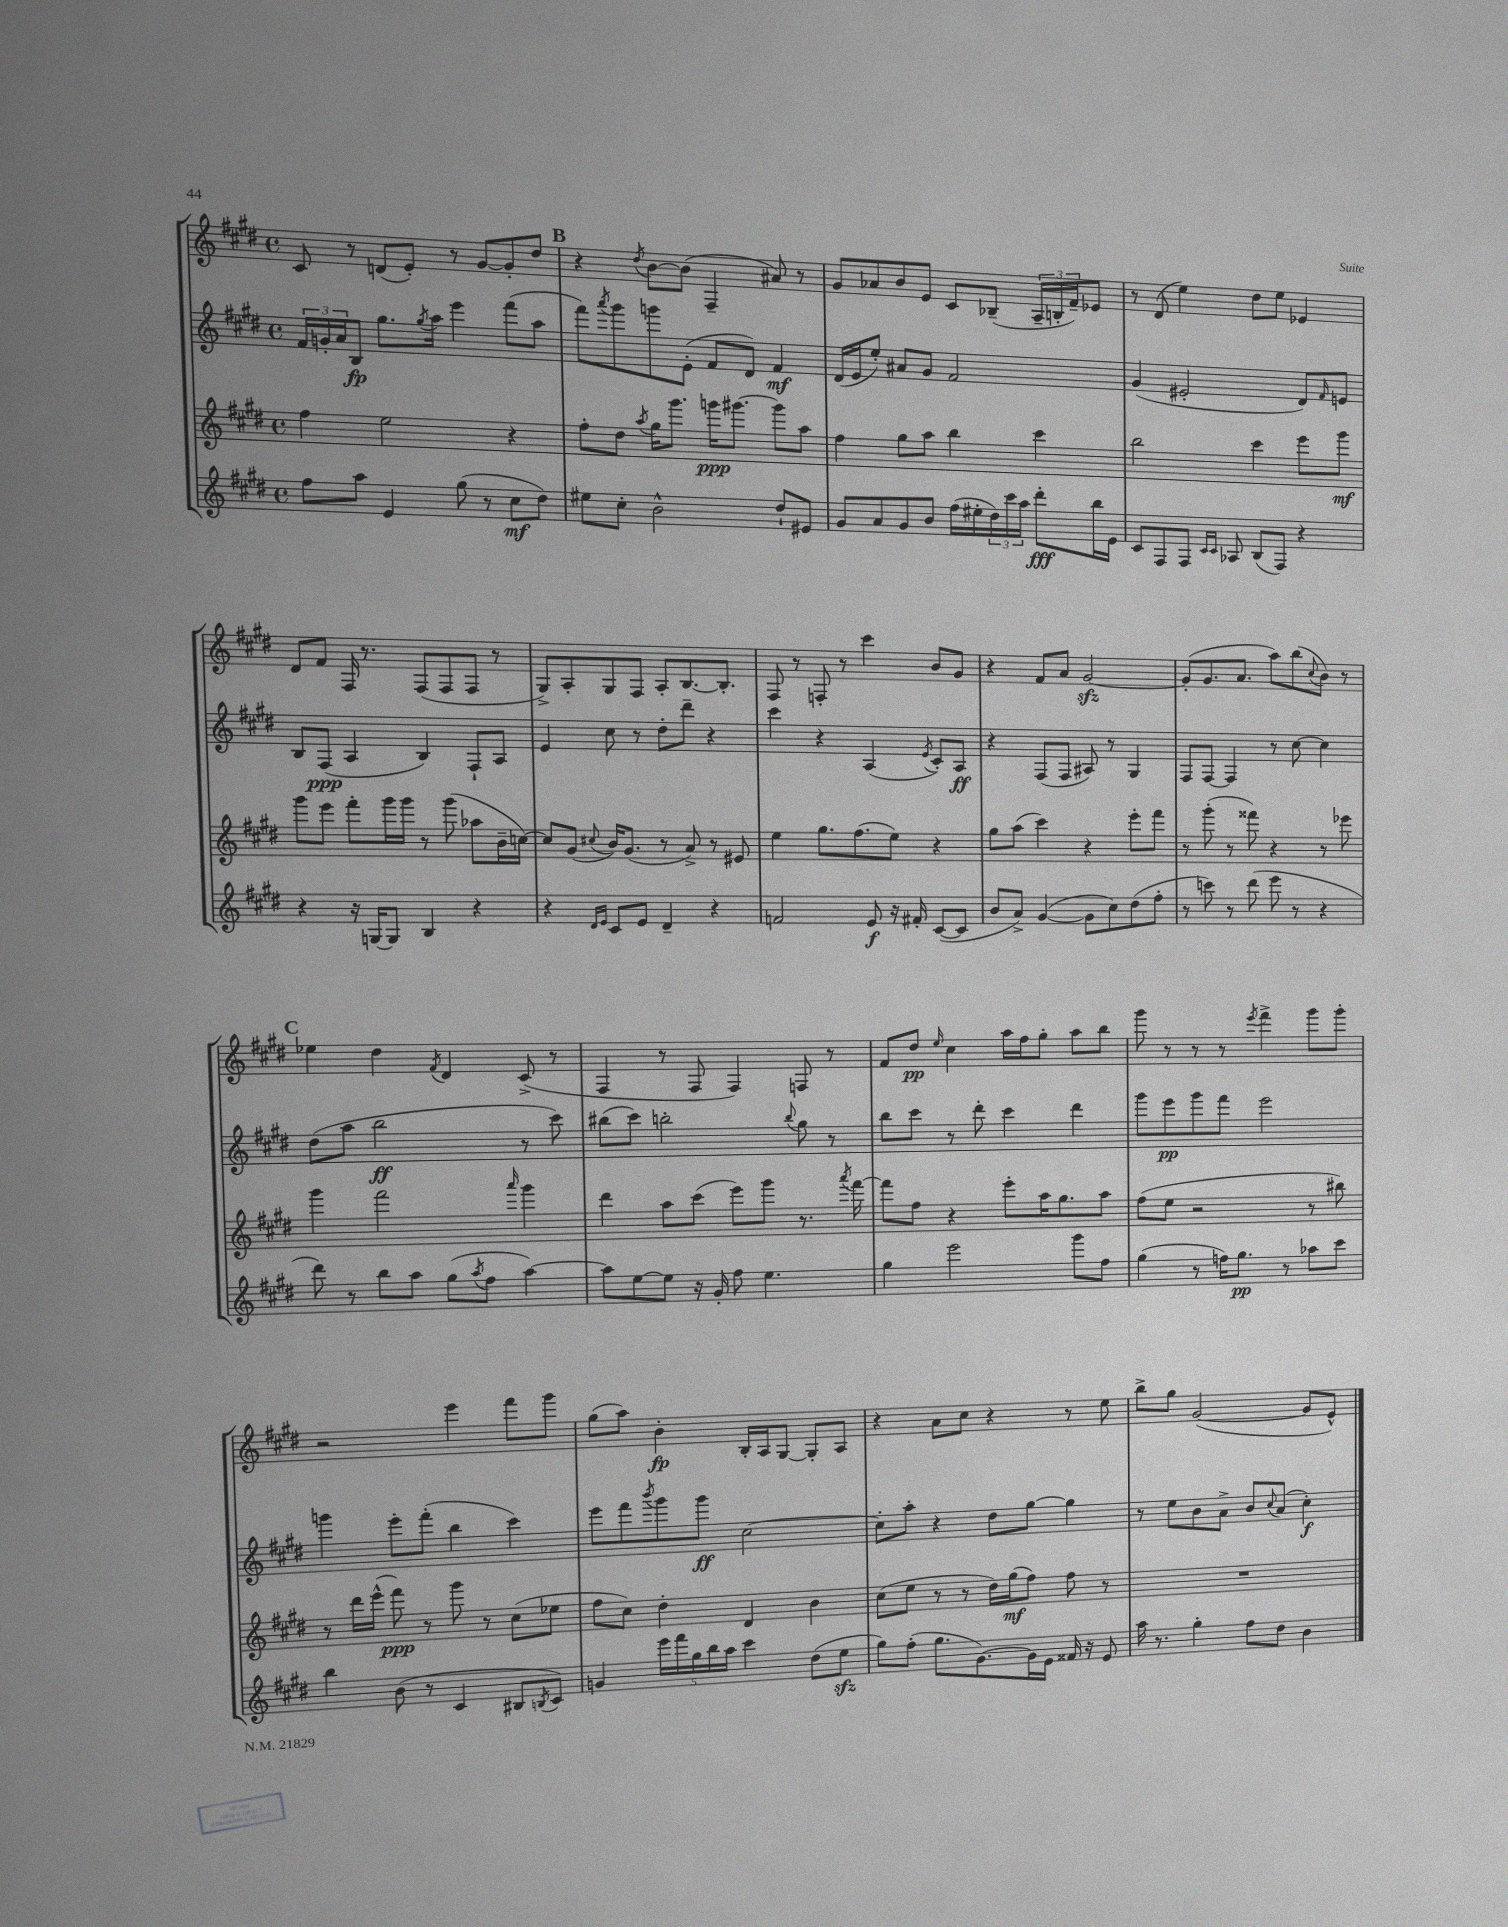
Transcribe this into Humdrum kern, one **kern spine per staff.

**kern	**kern	**kern	**kern
*staff4	*staff3	*staff2	*staff1
*clefG2	*clefG2	*clefG2	*clefG2
*k[f#c#g#d#]	*k[f#c#g#d#]	*k[f#c#g#d#]	*k[f#c#g#d#]
*M4/4	*M4/4	*M4/4	*M4/4
*met(c)	*met(c)	*met(c)	*met(c)
8ff#	4ff#	24f#	8c#
.	.	24g'	.
.	.	24a	.
8aa	.	8B	8r
4e	2ee	8.gg#	(8d
.	.	.	8e')
.	.	8qgg#	.
.	.	16aa	.
(8gg#	.	4eee	8r
8r	.	.	[8g#
8cc#	4r	(8fff#	8g#']
8dd#)	.	8aa	8dd#
=	=	=	=
8ee#	8ff#'	8fff#)	4r
.	.	8qaaa	.
8cc#'	8dd#	8ggg#	.
.	8qaa	.	8qdd#
2b^^	16gg#	8ggg	[8b
.	8.ggg#	.	.
.	.	(8e'	(8b]
.	16ggg	8f#	4F#~
.	[8.ggg#	.	.
.	.	8d#)	.
8dd#`	8ggg#]	4f#	8a#)
8e#	8aa	.	8r
=	=	=	=
8g#	4ff#	(16d#	8g#
.	.	16e	.
8a	.	8ee')	8a-
8g#	8gg#	8a#	8b
8b	8aa	8g#	8e
(16ff#	4bb	2f#	8c#
16ee#'	.	.	.
24dd#)	.	.	(8B-~
24ccc#	.	.	.
24aa	.	.	.
8ddd#'	4ccc#	.	24A~
.	.	.	24B'
.	.	.	24f#~)
16bb	.	.	8e-
16e	.	.	.
=	=	=	=
8c#	2bb	(4g#	8r
8F#	.	.	(8d#
8F#	.	2e#'	4ee)
16qqc#	.	.	.
16qqc#	.	.	.
8A-	.	.	.
(8B	4ccc#	.	8dd#
8F#)	.	.	8ee
4r	8eee	8d#)	4e-
.	.	16qqf#	.
.	8ggg#	8e	.
=	=	=	=
4r	8ggg#	8B	8d#
.	8eee	(8F#	8f#
16r	8fff#'	4A	16F#
[16G	.	.	8.r
8G]	16ggg#	.	.
.	16ggg#	.	.
4B	8r	4B)	(8F#
.	(8ggg#	.	8F#
4r	8aa-	8F#`	8F#
.	16b~	8A	8r
.	[16cc)	.	.
=	=	=	=
4r	8cc]	4e	8G#^)
.	(8g#	.	8A'
16qqd#	.	.	.
16qqe	8qqcc#	.	.
8c#	16b)	8cc#	8G#
.	(8.g#	.	.
8e	.	8r	8F#
4d#~	8r	8dd#'	8A'
.	8a^)	8ddd#~	[8.B
4r	8r	4r	.
.	.	.	8.B']
.	8e#	.	.
=	=	=	=
2f	4ee	4ccc#	8F#
.	.	.	8r
.	8.gg#	4r	8F'
.	.	.	8r
.	(8.ff#	.	.
8e	.	(4A	4ccc#
16r	8ee)	.	.
16f#'	.	.	.
.	.	8qe	.
([8c#	4r	8c#')	8b
8c#]	.	8A	8g#
=	=	=	=
8b	8gg#	4r	4r
8a^)	(8aa	.	.
([4g#	4ccc#)	(8F#	8f#
.	.	8F#	8a
8g#]	4r	8A#)	[2g#
8cc#)	.	8r	.
(8dd#	8eee'	4G#	.
8ff#'	8fff#	.	.
=	=	=	=
8r	8r	8F#	(8g#']
8ccc)	(8ggg#'	[8F#	8.g#
8r	8r	4F#]	.
.	.	.	8.a
(8ddd#	8fff##)	.	.
8eee	4r	8r	8aa)
8r	.	[8cc#	(8bb
.	.	.	8qqcc#
4r	8r	4cc#]	8b)
.	8eee-	.	8r
=	=	=	=
8ddd#)	4ggg#	(8dd#	4ee-
8r	.	8aa	.
8bb	2fff#	2bb	4dd#
8aa	.	.	.
.	.	.	8qf#
(8gg#	.	.	4d#
8qaa	.	.	.
8ff#	.	.	.
.	16qqaaa	.	.
[4aa)	4ggg#	8r	(8c#^
.	.	8ccc#)	8r
=	=	=	=
8aa]	4ddd#	(8bb#	4F#
[8ee	.	8ccc#)	.
8ee]	8aa	2bb'	8r
16r	(8ccc#	.	8F#
16g#'	.	.	.
8ff#	8eee)	.	4F#)
4.ee	8ggg#	.	.
.	.	8qqbb	.
.	8.r	8gg#	8F
.	.	8r	8r
.	8qaaa	.	.
.	[16fff#	.	.
=	=	=	=
4gg#	8fff#]	8bb	8f#
.	8ff#	8ccc#	8dd#
.	.	.	16qqee
2eee	4r	8r	4cc#
.	.	8ddd#'	.
.	8eee'	4ccc#	16aa
.	.	.	16ff#
.	16aa	.	8gg#'
.	8.gg#	.	.
8ggg#	.	4ddd#	8aa
8ff#	8aa	.	8bb
=	=	=	=
(4gg#	(8ff#	8ggg#	8ggg#
.	8ee	8eee	8r
8r	2r	8ggg#	8r
16ff)	.	8fff#	8r
8.gg#	.	.	.
.	.	.	8qeee
.	.	2eee	4fff#^
8r	.	.	.
8aa-	8r	.	8ggg#
8ccc#	8bb#)	.	8ggg#'
=	=	=	=
4bb	8r	4ggg	2r
.	16ddd#	.	.
.	(16eee^^	.	.
(8b	8fff#)	8eee'	.
8r	8r	(8fff#'	.
4c#	8ggg#	4bb	4eee
.	8r	.	.
8B#	(8cc#	4ccc#)	8fff#
8qB	.	.	.
8c#)	8ee-	.	8ggg#
=	=	=	=
4g	8ff#	8eee	(8gg#
.	8cc#)	8fff#	8aa)
.	.	8qbbb	.
20eee	4dd#'	8ggg#	4b'
20fff#	.	.	.
20gg#	.	.	.
.	.	8ggg#	.
20bb	.	.	.
20aa	.	.	.
4ccc#	4d#	[2cc#	16B'
.	.	.	16A
.	.	.	[8G#
(8dd#	4b	.	8G#']
8ee	.	.	8A
=	=	=	=
8gg#)	(8cc#	8cc#']	4r
(8ff#'	8ee	8aa'	.
8.gg#	8r	4r	8a
.	8r	.	8cc#
[8.g#)	.	.	.
.	16dd#)	8dd#	4r
.	(16gg#	.	.
16g#]	8ff#)	[8gg#	.
16e	.	.	.
16f##	8ff#	4gg#]	8r
16r	.	.	.
8e	8r	.	8ee
=	=	=	=
16aa	1r	8r	8bb^
8.r	.	.	.
.	.	8ee	8gg#
4gg#'	.	8b	([2g#
.	.	8a^	.
8ff#	.	8b	.
.	.	8qqcc#	.
8dd#	.	(8a	.
4b	.	4cc#')	8g#]
.	.	.	8e^^)
==	==	==	==
*-	*-	*-	*-
